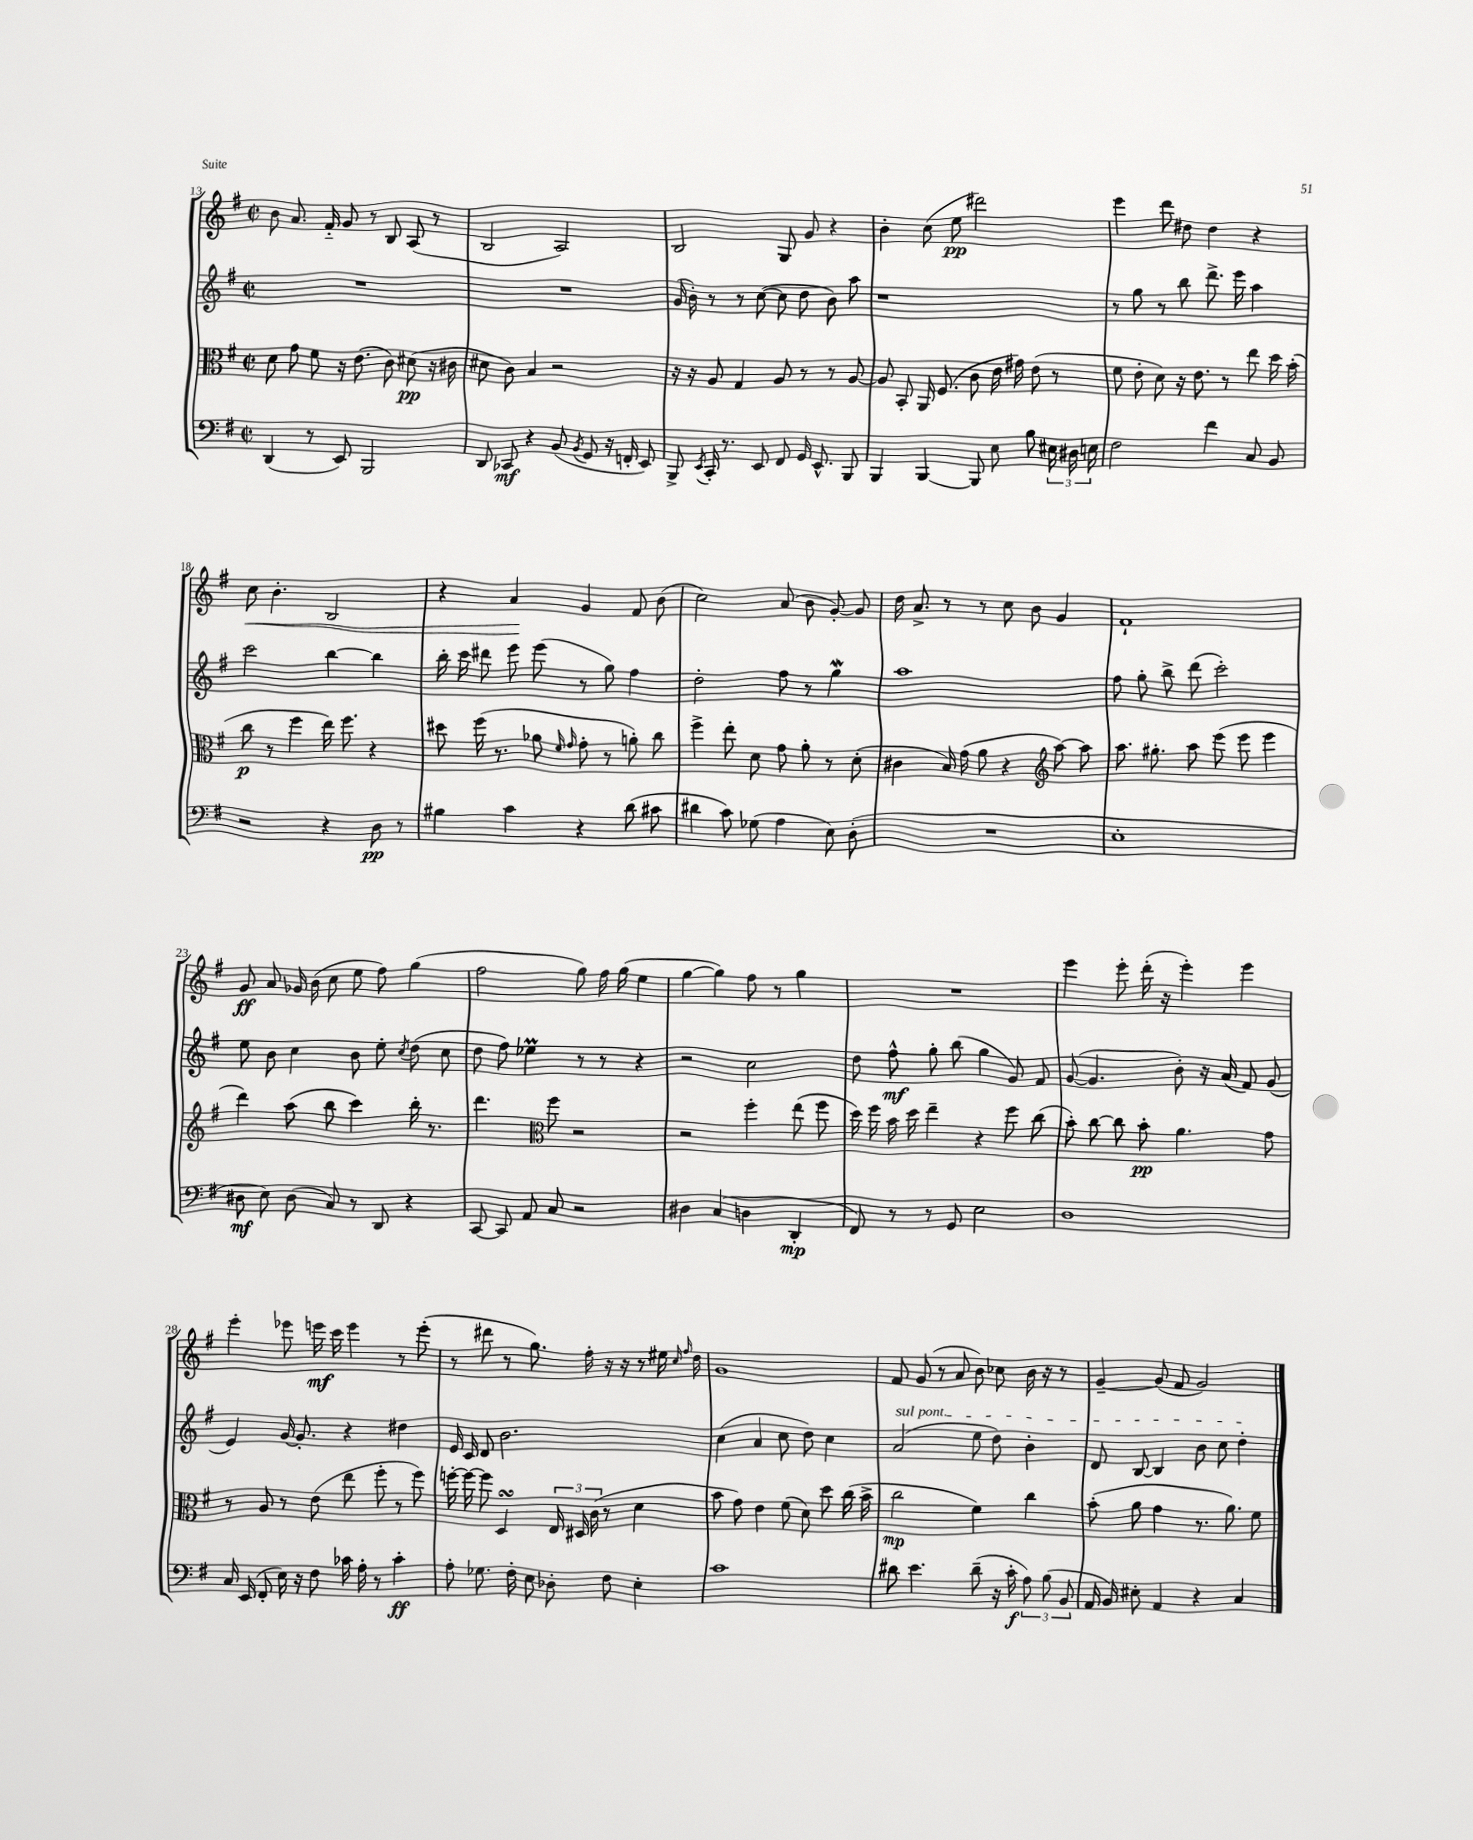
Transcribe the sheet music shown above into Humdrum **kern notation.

**kern	**kern	**kern	**kern
*staff4	*staff3	*staff2	*staff1
*clefF4	*clefC3	*clefG2	*clefG2
*k[f#]	*k[f#]	*k[f#]	*k[f#]
*M2/2	*M2/2	*M2/2	*M2/2
*met(c|)	*met(c|)	*met(c|)	*met(c|)
(4DD/	8d\	1r	8b\
.	8g\	.	8.a/
8r	8f#\	.	.
.	.	.	16f#'~/
8EE/)	16r	.	8g/
.	(8.e\	.	.
2BBB/	.	.	8r
.	8c\)	.	8B/
.	(8d#\	.	(8A/
.	16r	.	8r
.	16c#\	.	.
=	=	=	=
8DD/	8d#\	1r	2B/
8CC-/	8c\)	.	.
4r	4B/	.	.
(8BB/	2r	.	2A/)
8qBB/	.	.	.
8GG/	.	.	.
16r	.	.	.
16FF'/	.	.	.
8EE/)	.	.	.
=	=	=	=
8BBB^/	16r	(16g/	2B/
.	16r	16b'\)	.
8qEE/	.	.	.
16CC'/	8A/	8r	.
8.r	.	.	.
.	4G/	8r	.
8EE/	.	([8cc\	.
8FF#/	8A/	8cc\]	8G/
16GG/	8r	8dd\	8g/
8.EE^^/	.	.	.
.	8r	8b\)	4r
8BBB/	[8A/	8aa\	.
=	=	=	=
4BBB/	8A/]	1r	4b'\
.	8BB'/	.	.
[4BBB/	16AA/	.	(8cc\
.	(8.F#/	.	.
.	.	.	8ee\
8BBB/]	8c\	.	2ddd#\)
8E\	16e\	.	.
.	16g#\)	.	.
8B\	(8e\	.	.
24E#\	8r	.	.
24D#\	.	.	.
24E\	.	.	.
=	=	=	=
2F#\	8f#\	8r	4eee\
.	8e'\	8gg\	.
.	8d\)	8r	8ddd\
.	16r	8bb\	8dd#\
.	8.e\	.	.
4f#\	.	8.ddd^\	4dd#\
.	8r	.	.
.	.	16eee\	.
8C/	8ee\	4aa\	4r
8BB/	16dd\	.	.
.	(16b'\	.	.
=	=	=	=
2r	8cc\	2ccc\	8cc\
.	8r	.	4.b'\
.	4ff#\	.	.
4r	16ee\)	[4bb\	2B/
.	8.ff#\	.	.
8D\	4r	4bb\]	.
8r	.	.	.
=	=	=	=
4B#\	8dd#\	16bb'\	4r
.	.	16ccc\	.
.	(16ff#\	8ddd#\	.
.	8.r	.	.
4c\	.	8eee\	4a/
.	8a-\	(8eee\	.
.	16qqf#/	.	.
.	16qqg/	.	.
4r	8g'\	8r	4g/
.	8r	8gg\)	.
(8d\	8a'\)	4ff#\	8f#/
8c#\	8cc\	.	(8b\
=	=	=	=
4d#\	4ff#^\	2dd'\	2cc\)
8c\)	8ee'\	.	.
(8G-\	8d\	.	.
4A\	8g\	8ff#\	(8a/
.	8a'\	8r	8b\
8E\)	8r	4gg\	[8g'/)
(8D'\	(8d'\	.	8g/]
=	=	=	=
1r	4c#\	1aa	16dd\
.	.	.	8.a^/
.	16B/)	.	8r
.	(16g\	.	.
.	8a\	.	8r
.	4r	.	8cc\
.	.	.	8b\
*	*clefG2	*	*
.	[8aa\)	.	4g/
.	8aa\]	.	.
=	=	=	=
1E'	8.aa\	8ff#\	1f#`
.	.	8gg'\	.
.	8.gg#'\	.	.
.	.	8bb^\	.
.	8aa\	(8ddd\	.
.	(8eee\	2ccc'\)	.
.	8eee\	.	.
.	4eee\	.	.
=	=	=	=
8D#\	4ddd\)	8ee\	8g/
8E\)	.	8b\	8a/
(8D#\	(8aa\	4cc\	16g-/
.	.	.	(16b\
8C/)	8bb\	.	8cc\
8r	4ccc\)	8b\	8ee\
8DD/	.	8ee'\	8ff#\)
.	.	8qcc/	.
4r	16bb'\	(8dd\	(4gg\
.	8.r	.	.
.	.	8cc\	.
=	=	=	=
[8CC/	4.ddd\	8dd\	2ff#\
8CC/]	.	8ff#\)	.
8AA/	.	4ee-\	.
*	*clefC3	*	*
8C/	8ff#\	.	.
2r	2r	8r	8gg\)
.	.	8r	16ff#\
.	.	.	(16gg\
.	.	4r	4ee\
=	=	=	=
4D#\	2r	2r	[4gg\
(4C/	.	.	4gg\])
4D\	4ff#'\	2cc\	8ff#\
.	.	.	8r
4DD'/	(8ee\	.	4gg\
.	8ff#\	.	.
=	=	=	=
8FF#/)	16dd\)	8dd\	1r
.	16ff#\	.	.
8r	16b\	8ff#^^\	.
.	16dd\	.	.
8r	4ee~\	8gg'\	.
8GG/	.	(8bb\	.
2E\	4r	4gg\	.
.	8ff#\	8g/)	.
.	(8cc\	8f#/	.
=	=	=	=
1D	8b'\)	([8g/	4eee\
.	[8cc\	4.g/]	.
.	8cc\]	.	8eee'\
.	8b'\	.	(16ddd'\
.	.	.	16r
.	4.a\	8b'\)	4eee'\)
.	.	16r	.
.	.	(16a/	.
.	.	8f#/)	4eee\
.	8g\	(8g/	.
=	=	=	=
16C/	8r	4e/)	4eee'\
(16EE/	.	.	.
8FF#'/	8A/	.	.
16E\)	8r	[16g/	8eee-\
16r	.	8.g'/]	.
8F#\	(8e\	.	16eee\
.	.	.	16ccc\
16c-\	8ee\	4r	4eee\
16A'\	.	.	.
8r	8ff#'\	.	.
4c-'\	8r	4dd#\	8r
.	8ff#\)	.	(8eee'\
=	=	=	=
8A'\	[16ff'\	16e/	8r
.	16ff\_	16c/	.
8.G-\	8ff\]	8d/	8ddd#\
.	4D/	2.b\	8r
16F#'\	.	.	.
8E\	.	.	8.gg\)
8D-'\	24E/	.	.
.	24D#/	.	.
.	.	.	16ff#'\
.	(24c\	.	.
8F#\	8r	.	16r
.	.	.	16r
4E'\	4d\	.	8r
.	.	.	16ee#\
.	.	.	16qqcc/
.	.	.	16qqff#/
.	.	.	16dd\
=	=	=	=
1c	8b\	(4cc\	1g
.	8g\)	.	.
.	4e\	4a/	.
.	(8f#\	8cc\	.
.	8d\)	8dd\)	.
.	8dd\	4cc\	.
.	(16cc\	.	.
.	16b^\	.	.
=	=	=	=
8d#\	2cc\	(2a/	8f#/
4.e\	.	.	(8g/
.	.	.	8r
.	.	.	8a/
(8d#~\	4f#\)	8ee\	8b\)
16r	.	8dd\)	8cc-\
16c'\	.	.	.
12A\)	4cc\	4b'\	16b\
.	.	.	16r
(12B\	.	.	.
.	.	.	8r
12BB/	.	.	.
=	=	=	=
16AA/	(8b'\	8d/	[4g~/
16BB/)	.	.	.
8E#'\	8a\	[8B/	.
4AA/	4g\	4B/]	(8g/]
.	.	.	8f#/
4r	8.r	8b\	2g/)
.	.	8cc\	.
.	8.a\)	.	.
4C/	.	4dd'\	.
.	8f#\	.	.
==	==	==	==
*-	*-	*-	*-
